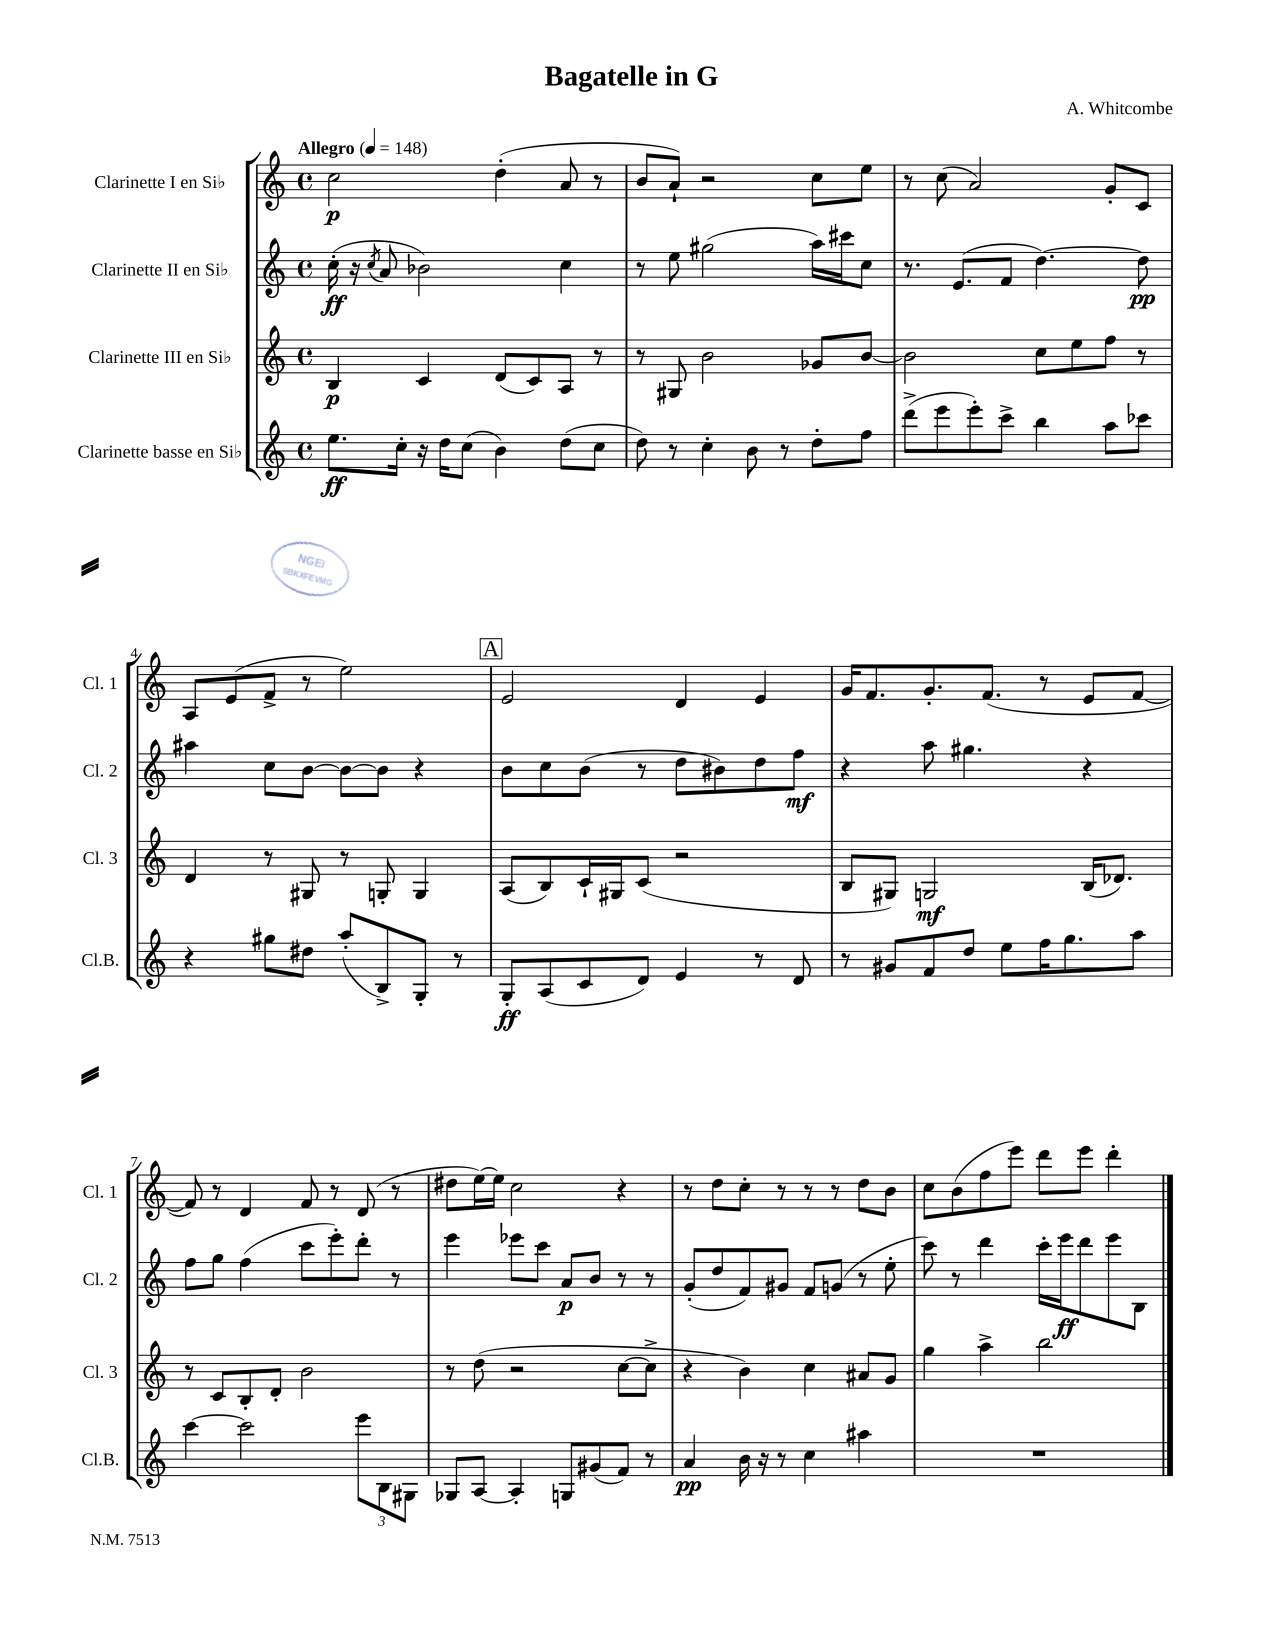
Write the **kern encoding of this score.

**kern	**dynam	**kern	**dynam	**kern	**dynam	**kern	**dynam
*part4	*part4	*part3	*part3	*part2	*part2	*part1	*part1
*staff4	*staff4	*staff3	*staff3	*staff2	*staff2	*staff1	*staff1
*I"Clarinette basse en Si♭	*	*I"Clarinette III en Si♭	*	*I"Clarinette II en Si♭	*	*I"Clarinette I en Si♭	*
*I'Cl.B.	*	*I'Cl. 3	*	*I'Cl. 2	*	*I'Cl. 1	*
*clefG2	*	*clefG2	*	*clefG2	*	*clefG2	*
*k[]	*	*k[]	*	*k[]	*	*k[]	*
*M4/4	*	*M4/4	*	*M4/4	*	*M4/4	*
*met(c)	*	*met(c)	*	*met(c)	*	*met(c)	*
*MM148	*	*MM148	*	*MM148	*	*MM148	*
=1	=1	=1	=1	=1	=1	=1	=1
!	!	!	!	!	!	!LO:TX:a:B:t=Allegro	!
8.ee\L	ff	4B/	p	(16cc'\	ff	2cc\	p
.	.	.	.	16r	.	.	.
.	.	.	.	8qcc/	.	.	.
.	.	.	.	8a/	.	.	.
16cc'\Jk	.	.	.	.	.	.	.
16r	.	4c/	.	2b-X\)	.	.	.
16dd\KL	.	.	.	.	.	.	.
(8cc\J	.	.	.	.	.	.	.
4b\)	.	(8d/L	.	.	.	(4dd'\	.
.	.	8c/)	.	.	.	.	.
(8dd\L	.	8A/J	.	4cc\	.	8a/	.
8cc\J	.	8r	.	.	.	8r	.
=2	=2	=2	=2	=2	=2	=2	=2
8dd\)	.	8r	.	8r	.	8b/L	.
8r	.	8G#X/	.	8ee\	.	8a`/J)	.
4cc'\	.	2b\	.	(2gg#X\	.	2r	.
8b\	.	.	.	.	.	.	.
8r	.	.	.	.	.	.	.
8dd'\L	.	8g-X/L	.	16aa\LL)	.	8cc\L	.
.	.	.	.	16ccc#X\J	.	.	.
8ff\J	.	[8b/J	.	8cc\J	.	8ee\J	.
=3	=3	=3	=3	=3	=3	=3	=3
(8ddd^\L	.	2b\]	.	8.r	.	8r	.
8eee\	.	.	.	.	.	(8cc\	.
.	.	.	.	(8.e/L	.	.	.
8eee'\)	.	.	.	.	.	2a/)	.
8ccc^\J	.	.	.	8f/J	.	.	.
4bb\	.	8cc\L	.	[4.dd\)	.	.	.
.	.	8ee\	.	.	.	.	.
8aa\L	.	8ff\J	.	.	.	8g'/L	.
8ccc-X\J	.	8r	.	8dd\]	pp	8c/J	.
!!LO:LB:g=z
=4	=4	=4	=4	=4	=4	=4	=4
4r	.	4d/	.	4aa#X\	.	8A/L	.
.	.	.	.	.	.	(8e/	.
8gg#X\L	.	8r	.	8cc\L	.	8f^/J	.
8dd#X\J	.	8G#X/	.	[8b\J	.	8r	.
(8aa'/L	.	8r	.	8b\L_	.	2ee\)	.
8B^/)	.	8Gn'/	.	8b\J]	.	.	.
8G'/J	.	4G/	.	4r	.	.	.
8r	.	.	.	.	.	.	.
!!LO:REH:place=s1:t=A
=5	=5	=5	=5	=5	=5	=5	=5
8G'/L	ff	(8A/L	.	8b\L	.	2e/	.
(8A/	.	8B/)	.	8cc\	.	.	.
8c/	.	16c`/L	.	(8b\J	.	.	.
.	.	16G#X/J	.	.	.	.	.
8d/J)	.	(8c/J	.	8r	.	.	.
4e/	.	2r	.	8dd\L	.	4d/	.
.	.	.	.	8b#X\)	.	.	.
8r	.	.	.	8dd\	.	4e/	.
8d/	.	.	.	8ff\J	mf	.	.
=6	=6	=6	=6	=6	=6	=6	=6
8r	.	8B/L	.	4r	.	16g/KL	.
.	.	.	.	.	.	8.f/	.
8g#X/L	.	8G#X/J)	.	.	.	.	.
8f/	.	2Gn/	mf	8aa\	.	8.g'/	.
8dd/J	.	.	.	4.gg#X\	.	.	.
.	.	.	.	.	.	(8.f/J	.
8ee\L	.	.	.	.	.	.	.
16ff\K	.	.	.	.	.	8r	.
8.gg\	.	.	.	.	.	.	.
.	.	(16B/KL	.	4r	.	8e/L	.
.	.	8.d-X/J)	.	.	.	.	.
8aa\J	.	.	.	.	.	[8f/J	.
!!LO:LB:g=z
=7	=7	=7	=7	=7	=7	=7	=7
[4ccc\	.	8r	.	8ff\L	.	8f/])	.
.	.	8c/L	.	8gg\J	.	8r	.
2ccc\]	.	8B'/	.	(4ff\	.	4d/	.
.	.	8d'/J	.	.	.	.	.
.	.	2b\	.	8ccc\L	.	8f/	.
.	.	.	.	8eee'\)	.	8r	.
12eee\L	.	.	.	8ddd'\J	.	(8d/	.
12B\	.	.	.	.	.	.	.
.	.	.	.	8r	.	8r	.
12G#X\J	.	.	.	.	.	.	.
=8	=8	=8	=8	=8	=8	=8	=8
8G-X/L	.	8r	.	4eee\	.	8dd#X\L	.
[8A/J	.	(8dd\	.	.	.	[16ee\L)	.
.	.	.	.	.	.	16ee\JJ]	.
4A'/]	.	2r	.	8eee-X\L	.	2cc\	.
.	.	.	.	8ccc\J	.	.	.
8Gn/L	.	.	.	8a/L	p	.	.
(8g#X/	.	.	.	8b/J	.	.	.
8f/J)	.	[8cc\L	.	8r	.	4r	.
8r	.	8cc^\J]	.	8r	.	.	.
=9	=9	=9	=9	=9	=9	=9	=9
4a/	pp	4r	.	(8g'/L	.	8r	.
.	.	.	.	8dd/	.	8dd\L	.
16b\	.	4b\)	.	8f/)	.	8cc'\J	.
16r	.	.	.	.	.	.	.
8r	.	.	.	8g#X/J	.	8r	.
4cc\	.	4cc\	.	8f/L	.	8r	.
.	.	.	.	(8gn/J	.	8r	.
4aa#X\	.	8a#X/L	.	8r	.	8dd\L	.
.	.	8g/J	.	8ee'\	.	8b\J	.
=10	=10	=10	=10	=10	=10	=10	=10
1r	.	4gg\	.	8ccc\)	.	8cc\L	.
.	.	.	.	8r	.	(8b\	.
.	.	4aa^\	.	4ddd\	.	8ff\	.
.	.	.	.	.	.	8eee\J)	.
.	.	2bb\	.	16ccc'\LL	.	8ddd\L	.
.	.	.	.	16eee\J	ff	.	.
.	.	.	.	8ddd\	.	8eee\J	.
.	.	.	.	8eee\	.	4ddd'\	.
.	.	.	.	8B\J	.	.	.
==	==	==	==	==	==	==	==
*-	*-	*-	*-	*-	*-	*-	*-
